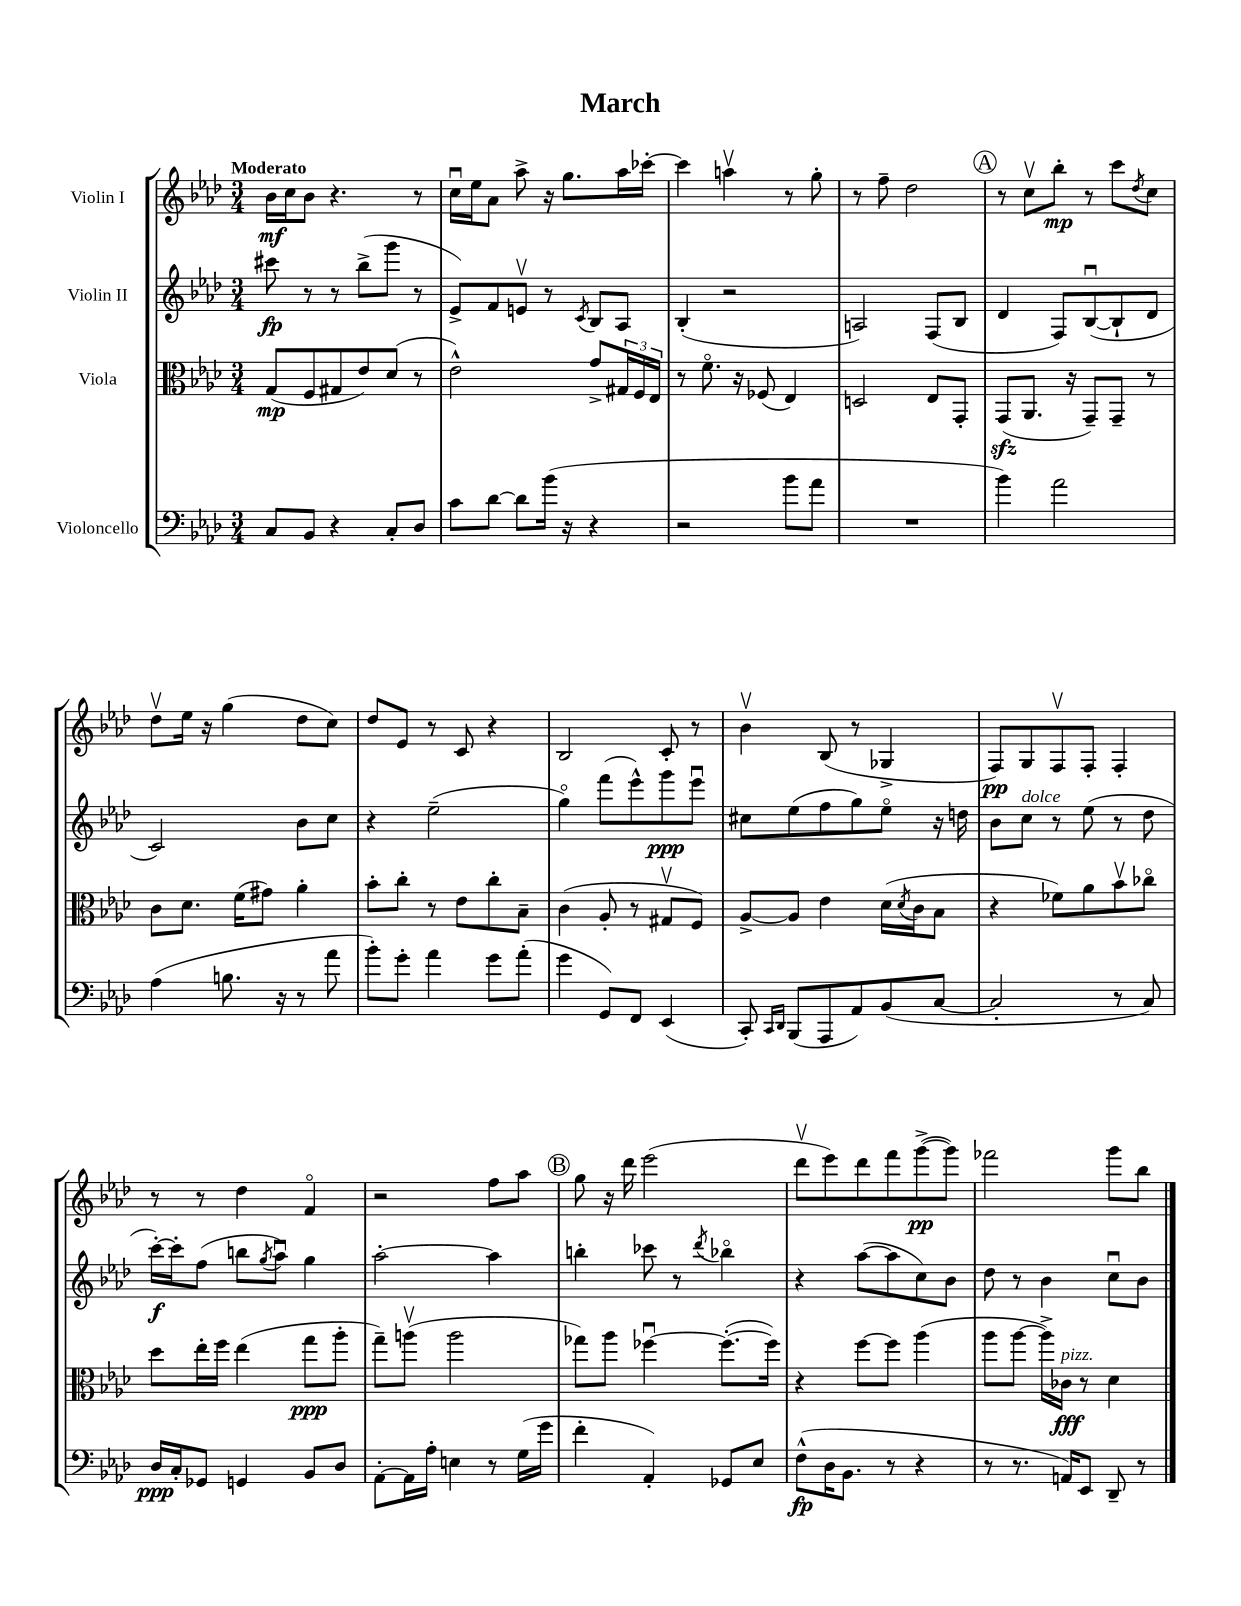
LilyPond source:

\header { title = "March" }
<<
\new StaffGroup <<
\new Staff = "s0" \with { instrumentName = "Violin I" } {
    \clef treble \key aes \major \numericTimeSignature \time 3/4 \tempo "Moderato"
    bes'16\mf c''16 bes'8 r4. r8 |
    c''16\downbow ees''16 aes'8 aes''8-> r16 g''8. aes''16 ces'''16~-. |
    ces'''4 a''4\upbow r8 g''8-. |
    r8 f''8-- des''2 |
    \mark \markup { \circle "A" } r8 c''8\upbow bes''8-.\mp r8 c'''8 \acciaccatura { des''8 } c''8 |
    des''8\upbow ees''16 r16 g''4( des''8 c''8) |
    des''8 ees'8 r8 c'8 r4 |
    bes2 c'8-. r8 |
    bes'4\upbow bes8( r8 ges4-> |
    f8\pp) g8 f8\upbow f8-. f4-. |
    r8 r8 des''4 f'4\flageolet |
    r2 f''8 aes''8 |
    \mark \markup { \circle "B" } g''8 r16 des'''16 ees'''2( |
    des'''8\upbow ees'''8) des'''8 f'''8 g'''8~->\pp( g'''8) |
    fes'''2 g'''8 bes''8 \bar "|." |
}
\new Staff = "s1" \with { instrumentName = "Violin II" } {
    \clef treble \key aes \major \numericTimeSignature \time 3/4
    cis'''8\fp r8 r8 bes''8->( g'''8 r8 |
    ees'8->) f'8 e'8\upbow r8 \acciaccatura { c'8 } bes8 aes8 |
    bes4-.( r2 |
    a2) f8( bes8 |
    \mark \markup { \circle "A" } des'4 f8) bes8~\downbow( bes8-! des'8 |
    c'2) bes'8 c''8 |
    r4 ees''2--( |
    g''4\flageolet) f'''8( ees'''8-^) g'''8\ppp ees'''8\downbow |
    cis''8 ees''8( f''8 g''8) ees''8\flageolet r16 d''16 |
    bes'8 c''8^\markup { \italic "dolce" } r8 ees''8( r8 des''8 |
    c'''16~-.\f) c'''16-. f''8( b''8 \acciaccatura { g''8 } aes''8\downbow) g''4 |
    aes''2~-. aes''4 |
    \mark \markup { \circle "B" } b''4-. ces'''8 r8 \acciaccatura { des'''8 } bes''4\flageolet |
    r4 aes''8~( aes''8 c''8) bes'8 |
    des''8 r8 bes'4 c''8\downbow bes'8 \bar "|." |
}
\new Staff = "s2" \with { instrumentName = "Viola" } {
    \clef alto \key aes \major \numericTimeSignature \time 3/4
    g8\mp( f8 gis8 ees'8) des'8( r8 |
    ees'2-^) g'8-> \tuplet 3/2 { gis16 f16 ees16 } |
    r8 f'8.\flageolet r16 fes8( ees4) |
    d2 ees8 g,8-. |
    \mark \markup { \circle "A" } g,8\sfz( aes,8. r16 g,8--) g,8-- r8 |
    c'8 des'8. f'16( gis'8) aes'4-. |
    bes'8-. c''8-. r8 ees'8 c''8-. bes8-- |
    c'4( aes8-. r8 gis8\upbow f8) |
    aes8~-> aes8 ees'4 des'16( \acciaccatura { des'8 } c'16 bes8 |
    r4 fes'8) aes'8 bes'8\upbow ces''8\flageolet |
    des''8 ees''16-. f''16 ees''4( g''8\ppp aes''8-. |
    g''8--) a''8\upbow( a''2 |
    \mark \markup { \circle "B" } ges''8) aes''8 fes''4~\downbow fes''8.~-.( fes''16) |
    r4 f''8~ f''8 aes''4( |
    aes''8 aes''8~ aes''16->) ces'16\fff^\markup { \italic "pizz." } r8 des'4 \bar "|." |
}
\new Staff = "s3" \with { instrumentName = "Violoncello" } {
    \clef bass \key aes \major \numericTimeSignature \time 3/4
    c8 bes,8 r4 c8-. des8 |
    c'8 des'8~ des'8 bes'16( r16 r4 |
    r2 bes'8 aes'8 |
    R2. |
    \mark \markup { \circle "A" } bes'4) aes'2 |
    aes4( b8. r16 r8 aes'8 |
    bes'8-.) g'8-. aes'4 g'8 aes'8-.( |
    g'4 g,8) f,8 ees,4( |
    c,8-.) \grace { c,16 des,16 } bes,,8( aes,,8 aes,8) bes,8( c8~ |
    c2-. r8 c8) |
    des16\ppp c16-. ges,8 g,4 bes,8 des8 |
    aes,8~-. aes,16 aes16-. e4 r8 g16( g'16 |
    \mark \markup { \circle "B" } f'4-. aes,4-.) ges,8 ees8 |
    f8-^\fp( des16 bes,8. r8 r4 |
    r8 r8. a,16) ees,8 des,8-- r8 \bar "|." |
}
>>
>>
\layout { \context { \Score \remove "Bar_number_engraver" } }
